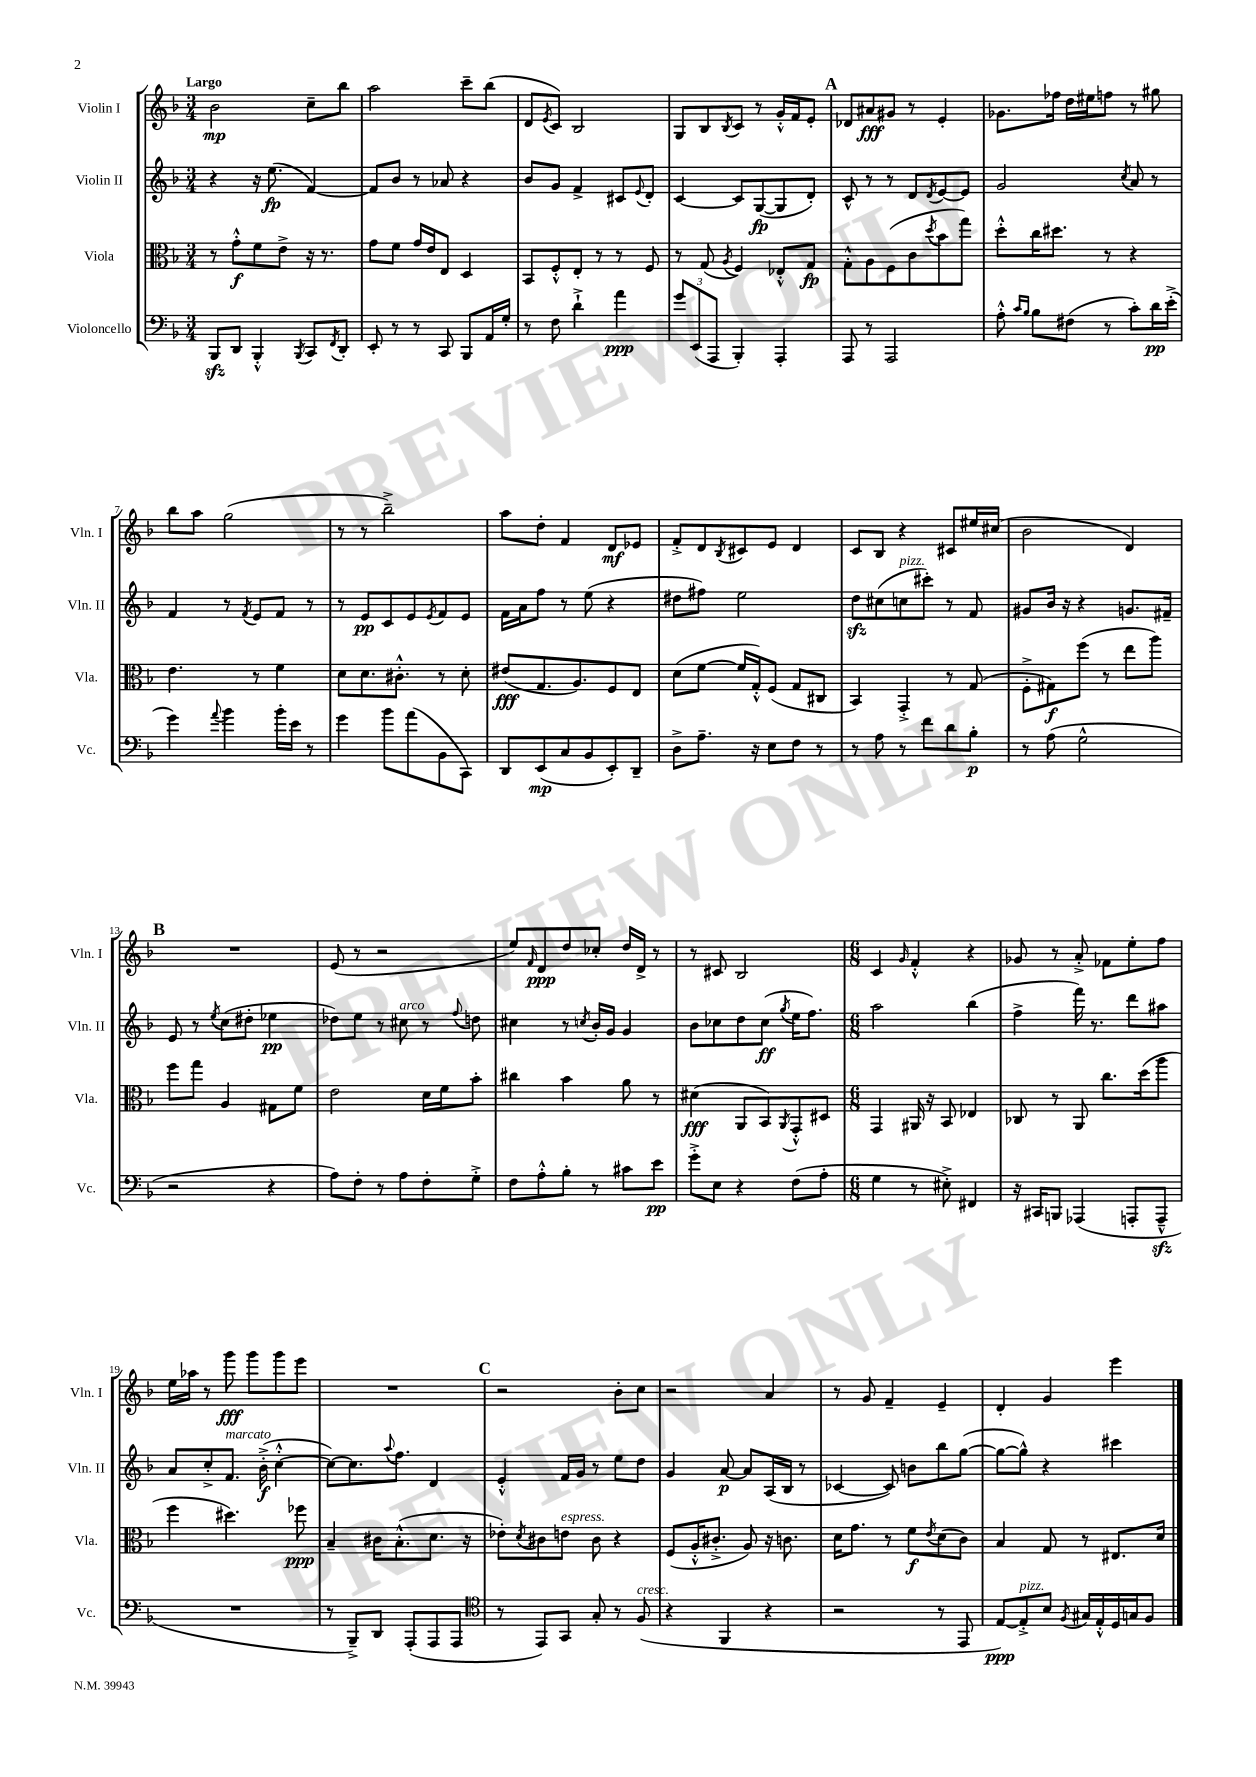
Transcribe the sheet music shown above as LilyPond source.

<<
\new StaffGroup <<
\new Staff = "s0" \with { instrumentName = "Violin I" shortInstrumentName = "Vln. I" } {
    \clef treble \key f \major \numericTimeSignature \time 3/4 \tempo "Largo"
    bes'2\mp c''8-- bes''8 |
    a''2 c'''8-- bes''8( |
    d'8 \acciaccatura { e'8 } c'8) bes2 |
    g8 bes8 \acciaccatura { bes8 } c'8 r8 g'16-.-^ f'16 e'8-. |
    \mark \markup { \bold "A" } des'8 ais'8\fff gis'8 r8 e'4-. |
    ges'8. fes''16 d''16 eis''16 f''8 r8 gis''8 |
    bes''8 a''8 g''2( |
    r8 r8 bes''2--->) |
    a''8 d''8-. f'4 d'8\mf ees'8 |
    f'8-.-> d'8 \acciaccatura { bes8 } cis'8 e'8 d'4 |
    c'8 bes8 r4 cis'8 eis''16 cis''16( |
    bes'2 d'4) |
    \mark \markup { \bold "B" } R2. |
    e'8( r8 r2 |
    e''8) \grace { f'16 } d'8\ppp d''8 ces''8-. d''16 d'16-> r8 |
    r8 cis'8 bes2 |
    \numericTimeSignature \time 6/8 c'4 \grace { g'16 } f'4-.-^ r4 |
    ges'8 r8 a'8-.-> fes'8 e''8-. f''8 |
    e''16 aes''16 r8 g'''8\fff g'''8 g'''8 e'''8 |
    R2. |
    \mark \markup { \bold "C" } r2 bes'8-. c''8 |
    r2 a'4 |
    r8 g'8 f'4-- e'4-- |
    d'4-. g'4 e'''4 \bar "|." |
}
\new Staff = "s1" \with { instrumentName = "Violin II" shortInstrumentName = "Vln. II" } {
    \clef treble \key f \major \numericTimeSignature \time 3/4
    r4 r16 e''8.\fp( f'4~) |
    f'8 bes'8 r8 aes'8 r4 |
    bes'8 g'8 f'4-> cis'8 \appoggiatura { e'8 } d'8-. |
    c'4~ c'8 g8~\fp( g8 d'8-.) |
    \mark \markup { \bold "A" } c'8-^ r8 r8 d'8 \acciaccatura { d'8 } e'8~ e'8 |
    g'2 \acciaccatura { c''8 } a'8 r8 |
    f'4 r8 \acciaccatura { f'8 } e'8 f'8 r8 |
    r8 e'8\pp c'8 e'8 \acciaccatura { e'8 } f'8 e'8 |
    f'16 a'16 f''8 r8 e''8( r4 |
    dis''8 fis''8) e''2 |
    d''8\sfz cis''8( c''8^\markup { \italic "pizz." } cis'''8-.) r8 f'8 |
    gis'8 bes'16 r16 r4 g'8. fis'16-- |
    \mark \markup { \bold "B" } e'8 r8 \acciaccatura { e''8 } c''8( dis''8-. ees''4\pp |
    des''8) e''8 r8 cis''8^\markup { \italic "arco" } r8 \appoggiatura { f''8 } d''8 |
    cis''4 r8 \acciaccatura { c''8 } bes'16-. g'16 g'4 |
    bes'8 ces''8 d''8 ces''8\ff( \acciaccatura { g''8 } e''16 f''8.) |
    \numericTimeSignature \time 6/8 a''2 bes''4( |
    f''4-> f'''16) r8. d'''8 ais''8 |
    a'8 c''8-.-> f'8.^\markup { \italic "marcato" } bes'16-.->\f( c''4~-.-^ |
    c''8~) c''8. \appoggiatura { a''8 } f''8. d'4 |
    \mark \markup { \bold "C" } e'4-.-^ f'16 g'16 r8 e''8 d''8 |
    g'4 a'8~\p a'8 a16( bes16 r8 |
    ces'4~ ces'8) b'8 bes''8 g''8~( |
    g''8~ g''8-^) r4 cis'''4 \bar "|." |
}
\new Staff = "s2" \with { instrumentName = "Viola" shortInstrumentName = "Vla." } {
    \clef alto \key f \major \numericTimeSignature \time 3/4
    r8 g'8-.-^\f f'8 e'8-> r16 r8. |
    g'8 f'8 g'16 e'16 e8 d4 |
    bes,8 f8-.-^ e8-. r8 r8 f8 |
    r8 g8( \acciaccatura { a8 } f4) ees8-.-^ g8\fp |
    \mark \markup { \bold "A" } g8-.-^ a8 f8( c'8 \acciaccatura { d''8 } bes'8 g''8) |
    d''8-.-^ c''16 dis''8. r8 r4 |
    e'4. r8 f'4 |
    d'8 d'8. cis'8.-.-^ r8 d'8-. |
    eis'8\fff( g8. a8.) f8 e8 |
    d'8( f'8~ f'16 g16-.-^) f8( g8 cis8 |
    bes,4) g,4-.-> r8 g8( |
    f8-.-> gis8\f) f''8( r8 e''8 a''8) |
    \mark \markup { \bold "B" } f''8 g''8 a4 gis8 f'8 |
    e'2 d'16 f'16 bes'8-. |
    cis''4 bes'4 a'8 r8 |
    dis'4\fff( a,8 bes,8) \acciaccatura { a,8 } g,8-.-^ dis8 |
    \numericTimeSignature \time 6/8 g,4 ais,16 r16 bes,8 ees4 |
    ces8 r8 a,8 c''8. d''16( a''8 |
    f''4 dis''4.) fes''8\ppp |
    bes4-- cis'16 bes8.-.-^( d'8. r16 |
    \mark \markup { \bold "C" } ees'8-.) \acciaccatura { d'8 } cis'8 e'8^\markup { \italic "espress." } cis'8 r4 |
    f8( a16-.-^ cis'8.-.-> a8) r16 c'8. |
    d'16 g'8. r8 f'8\f \acciaccatura { e'8 } d'8( c'8) |
    bes4 g8 r8 eis8. d'16 \bar "|." |
}
\new Staff = "s3" \with { instrumentName = "Violoncello" shortInstrumentName = "Vc." } {
    \clef bass \key f \major \numericTimeSignature \time 3/4
    bes,,8\sfz d,8 bes,,4-.-^ \acciaccatura { bes,,8 } c,8 \acciaccatura { f,8 } d,8-. |
    e,8-. r8 r8 c,8 bes,,8 a,16 g16-. |
    r8 f8 d'4-!-> a'4\ppp |
    \tuplet 3/2 { g'8 e,8( a,,8 } bes,,4-.) a,,4-. |
    \mark \markup { \bold "A" } a,,8 r8 a,,2 |
    a8-.-^ \grace { c'16 bes16 } bes8 fis8( r8 c'8-.) d'16\pp e'16-.->( |
    g'4) \appoggiatura { a'8 } bes'4 bes'16-. e'16 r8 |
    g'4 bes'8 a'8( bes,8 c,8) |
    d,8 e,8\mp( c8 bes,8 e,8-.) d,8-- |
    d8-> a8.-- r16 e8 f8 r8 |
    r8 a8 r8 f'8 d'8 bes8-.\p |
    r8 a8( g2-^ |
    \mark \markup { \bold "B" } r2 r4 |
    a8) f8-. r8 a8 f8-. g8-.-> |
    f8 a8-.-^ bes8-. r8 cis'8 e'8\pp |
    g'8-.-> e8 r4 f8( a8-. |
    \numericTimeSignature \time 6/8 g4 r8 eis8-.->) fis,4 |
    r16 cis,16 b,,8 aes,,4( a,,8-. a,,8---^\sfz |
    R2. |
    r8 bes,,8--->) d,8 a,,8-.( a,,8 a,,8 |
    \mark \markup { \bold "C" } \clef tenor r8 e,8) g,8 g8-. r8 f8^\markup { \italic "cresc." }( |
    r4 f,4 r4 |
    r2 r8 e,8 |
    e8~\ppp) e8-.->^\markup { \italic "pizz." } bes8 \acciaccatura { f8 } gis16 e16-.-^ d16 g16 f8 \bar "|." |
}
>>
>>
